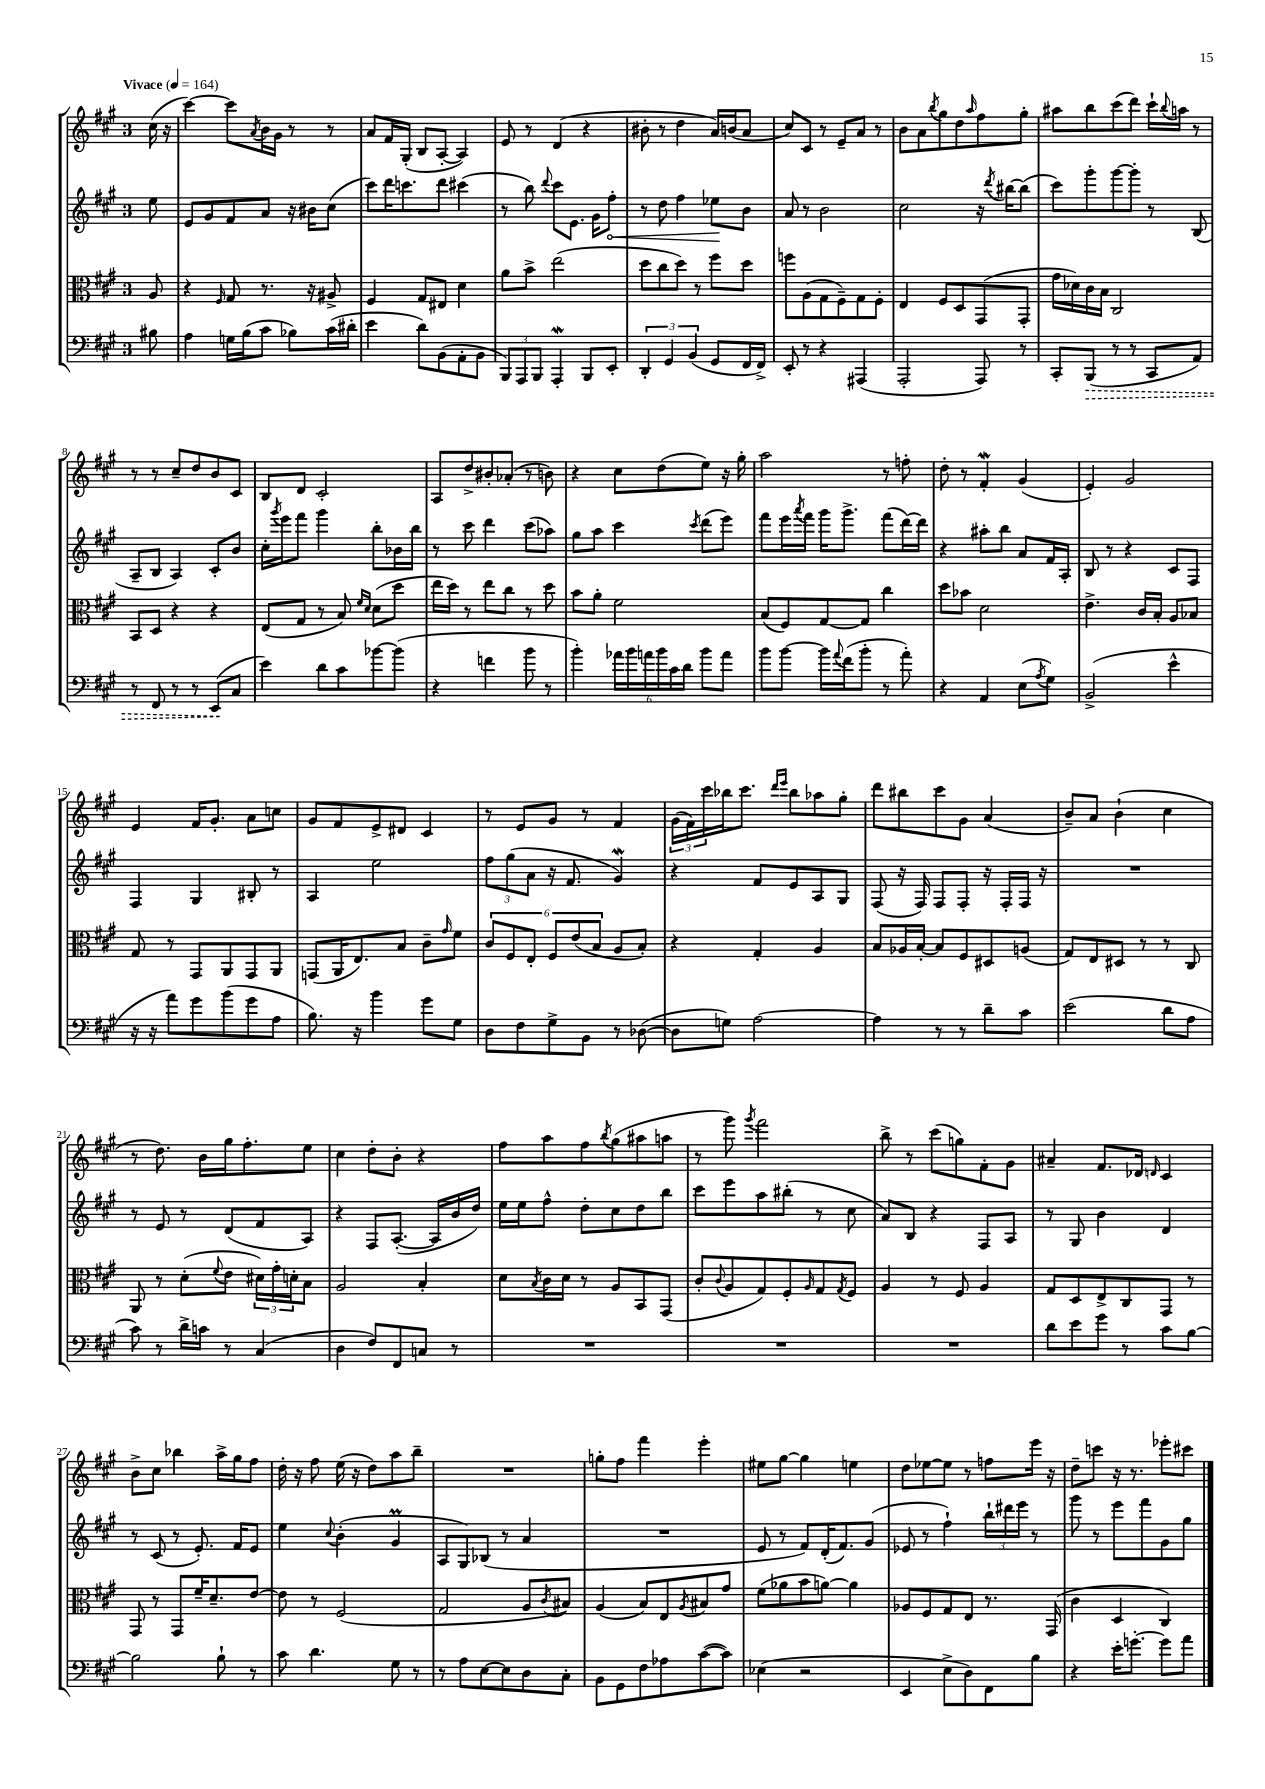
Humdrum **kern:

**kern	**dynam	**kern	**kern	**dynam	**kern
*part4	*part4	*part3	*part2	*part2	*part1
*staff4	*staff4	*staff3	*staff2	*staff2	*staff1
*clefF4	*	*clefC3	*clefG2	*	*clefG2
*k[f#c#g#]	*	*k[f#c#g#]	*k[f#c#g#]	*	*k[f#c#g#]
*M3/4	*	*M3/4	*M3/4	*	*M3/4
*MM164	*	*MM164	*MM164	*	*MM164
=	=	=	=	=	=
!	!	!	!	!	!LO:TX:a:B:t=Vivace
8B#X\	.	8A/	8ee\	.	(16cc#\
.	.	.	.	.	16r
=1	=1	=1	=1	=1	=1
4A\	.	4r	8e/L	.	[4ccc#\)
.	.	.	8g#/	.	.
.	.	16qqF#/	.	.	.
16Gn\LL	.	8G#/	8f#/	.	8ccc#\L]
(16B\J	.	.	.	.	.
.	.	.	.	.	8qa/
8c#\J	.	8.r	8a/J	.	16b\L
.	.	.	.	.	16g#\JJ
8B-X\L)	.	.	16r	.	8r
.	.	16r	16b#X\KL	.	.
(16c#\L	.	8A#X^/	(8cc#\J	.	8r
16d#X'\JJ	.	.	.	.	.
=2	=2	=2	=2	=2	=2
4e\	.	4F#/	8ccc#\L)	.	8a/L
.	.	.	16ddd\K	.	16f#/L
.	.	.	8.cccn\	.	(16G#'/JJ
8d\L)	.	8G#/L	.	.	8B/L
(8BB\	.	8E#X/J	8ddd\J	.	[8A'/J
8AA'\	.	4d\	(4ccc#X\	.	4A/])
8BB\J	.	.	.	.	.
=3	=3	=3	=3	=3	=3
12BBB/L)	.	8a\L	8r	.	8e/
12AAA/	.	.	.	.	.
.	.	8b^\J	8bb\)	.	8r
12BBB/J	.	.	.	.	.
.	.	.	8qqddd/	.	.
4AAAw'/	.	(2ee\	8ccc#\L	.	(4d/
.	.	.	8.e\J	.	.
8BBB/L	.	.	.	.	4r
.	.	.	16g#\KL	.	.
!	!	!	!	!LO:HP:b	!
8EE'/J	.	.	8ff#'\J	<	.
=4	=4	=4	=4	=4	=4
6DD'/	.	8dd\L	8r	.	8b#X'\
.	.	8cc#\	8dd\	.	8r
6GG#/	.	.	.	.	.
.	.	8dd\J)	4ff#\	.	4dd\
(6BB/	.	.	.	.	.
.	.	8r	.	.	.
8GG#/L	.	8ff#\L	8ee-X\L	.	16a/LL)
.	.	.	.	.	(16bn/J
16FF#/L	.	8dd\J	8b\J	[	8a/J
16FF#^/JJ)	.	.	.	.	.
=5	=5	=5	=5	=5	=5
8EE'/	.	8ffn\L	8a/	.	8cc#/L)
8r	.	(8A\	8r	.	8c#/J
4r	.	8G#\	2b\	.	8r
.	.	8F#~\)	.	.	8e~/L
(4AAA#X/	.	8G#\	.	.	8a/J
.	.	8F#'\J	.	.	8r
=6	=6	=6	=6	=6	=6
2AAA'/	.	4E/	2cc#\	.	8b\L
.	.	.	.	.	8a\
.	.	.	.	.	8qbb/
.	.	8F#/L	.	.	8gg#\
.	.	8D/	.	.	8dd\
.	.	.	.	.	16qqaa/
8AAA/)	.	(8GG#/	16r	.	8ff#\
.	.	.	8qddd/	.	.
.	.	.	[16bb#X\KL	.	.
8r	.	8GG#'/J	(8bb#\J]	.	8gg#'\J
=7	=7	=7	=7	=7	=7
8CC#'/L	.	16g#\LL	8ccc#\L)	.	8aa#X\L
.	.	16d-X\)	.	.	.
!	!LO:HP:b	!	!	!	!
(8BBB/J	>	16c#\	8ggg#'\	.	8bb\
.	.	16B\JJ	.	.	.
8r	.	2C#/	[8ggg#\	.	(8ccc#\
8r	.	.	8ggg#'\J]	.	8ddd\J)
8CC#/L	.	.	8r	.	16ccc#`\LL
.	.	.	.	.	8qqbb/
.	.	.	.	.	16aan\JJ
8AA/J)	.	.	(8B/	.	8r
!!LO:LB:g=z
=8	=8	=8	=8	=8	=8
8r	.	8BB/L	8A~/L	.	8r
8FF#/	.	8D/J	8B/J	.	8r
8r	.	4r	4A/)	.	8cc#~/L
8r	.	.	.	.	8dd/
(8EE/L	.	4r	8c#'/L	.	8b/
8C#/J	]	.	8b/J	.	8c#/J
=9	=9	=9	=9	=9	=9
4e\)	.	(8E/L	16cc#'\LL	.	8B/L
.	.	.	8qggg#/	.	.
.	.	.	16eee\J	.	.
.	.	8G#/J	8fff#\J	.	8d/J
8d\L	.	8r	4ggg#\	.	2c#'/
8c#\	.	8B/)	.	.	.
.	.	16qqf#/LL	.	.	.
.	.	16qqd/JJ	.	.	.
[8b-X\	.	(8d\L	8bb'\L	.	.
(8b-\J]	.	8dd\J	16b-X\L	.	.
.	.	.	16bb\JJ	.	.
=10	=10	=10	=10	=10	=10
4r	.	16ee\LL	8r	.	8A/L
.	.	16dd\JJ)	.	.	.
.	.	8r	8ccc#\	.	8dd^/
4fn\	.	8ee\L	4ddd\	.	8b#X'/
.	.	8cc#\J	.	.	(8a-X'/J
8b\	.	8r	(8ccc#\L	.	8r
8r	.	8dd\	8aa-X\J)	.	8bn\)
=11	=11	=11	=11	=11	=11
4b'\)	.	8b\L	8gg#\L	.	4r
.	.	8a'\J	8aa\J	.	.
24a-X\LL	.	2f#\	4ccc#\	.	8cc#\L
24b\	.	.	.	.	.
24an\	.	.	.	.	.
24b\	.	.	.	.	(8dd\
24c#\	.	.	.	.	.
24d\JJ	.	.	.	.	.
.	.	.	8qccc#/	.	.
8b\L	.	.	(8ddd\L	.	8ee\J)
8a\J	.	.	8eee\J)	.	16r
.	.	.	.	.	16gg#'\
=12	=12	=12	=12	=12	=12
8b\L	.	(8B/L	8fff#\L	.	2aa\
[8b\J	.	8F#/)	16eee\L	.	.
.	.	.	8qaaa/	.	.
.	.	.	16fff#\JJ	.	.
16b\LL]	.	[8G#/	16ggg#\KL	.	.
8qqa/	.	.	.	.	.
(16f#\J	.	.	8.ggg#^\J	.	.
8b'\J	.	8G#/J]	.	.	.
8r	.	4cc#\	(8fff#\L	.	8r
8a'\)	.	.	[16ddd\L)	.	8ffn'\
.	.	.	16ddd\JJ]	.	.
=13	=13	=13	=13	=13	=13
4r	.	8dd\L	4r	.	8dd'\
.	.	8b-X\J	.	.	8r
4AA/	.	2d\	8aa#X'\L	.	4f#W'/
.	.	.	8bb\J	.	.
(8E\L	.	.	8a/L	.	(4g#/
8qA/	.	.	.	.	.
8G#\J)	.	.	16f#/L	.	.
.	.	.	16A'/JJ	.	.
=14	=14	=14	=14	=14	=14
(2BB^/	.	4.e^\	8B/	.	4e'/)
.	.	.	8r	.	.
.	.	.	4r	.	2g#/
.	.	16c#/LL	.	.	.
.	.	16B'/JJ	.	.	.
4e^^\	.	8A/L	8c#/L	.	.
.	.	8B-X/J	8F#/J	.	.
!!LO:LB:g=z
=15	=15	=15	=15	=15	=15
16r	.	8G#/	4F#/	.	4e/
16r	.	.	.	.	.
8a\L)	.	8r	.	.	.
8g#\	.	8GG#/L	4G#/	.	16f#/KL
.	.	.	.	.	8.g#'/J
(8b\	.	8AA/	.	.	.
8g#\	.	8GG#/	8B#X'/	.	8a\L
8A\J	.	8AA/J	8r	.	8ccn\J
=16	=16	=16	=16	=16	=16
8.B\)	.	(8GGn/L	4A/	.	8g#/L
.	.	16AA/K	.	.	8f#/
16r	.	8.E/)	.	.	.
4b\	.	.	2ee\	.	8e^/
.	.	8B/J	.	.	8d#X/J
8g#\L	.	8c#~\L	.	.	4c#/
.	.	16qqg#/	.	.	.
8G#\J	.	8f#\J	.	.	.
=17	=17	=17	=17	=17	=17
8D\L	.	12c#/L	12ff#\L	.	8r
.	.	12F#/	(12gg#\	.	.
8F#\	.	.	.	.	8e/L
.	.	12E'/J	12a\J	.	.
8G#^\	.	12F#/L	16r	.	8g#/J
.	.	.	8.f#/	.	.
.	.	(12e/	.	.	.
8BB\J	.	.	.	.	8r
.	.	12B/J	.	.	.
8r	.	8A/L	4g#W/)	.	4f#/
([8D-X\	.	8B'/J)	.	.	.
=18	=18	=18	=18	=18	=18
8D-\L]	.	4r	4r	.	(24g#\LL
.	.	.	.	.	24f#\)
.	.	.	.	.	24ccc#\
8Gn\J)	.	.	.	.	16bb-X\J
.	.	.	.	.	8.ccc#\J
[2A\	.	4G#'/	8f#/L	.	.
.	.	.	.	.	16qqddd/LL
.	.	.	.	.	16qqeee/JJ
.	.	.	8e/	.	8bb-\L
.	.	4A/	8A/	.	8aa-X\
.	.	.	8G#/J	.	8gg#'\J
=19	=19	=19	=19	=19	=19
4A\]	.	8B/L	(8F#/	.	8ddd\L
.	.	16A-X/L	16r	.	8bb#X\
.	.	[16B'/JJ	16F#/)	.	.
8r	.	8B/L]	8F#/L	.	8ccc#\
8r	.	8F#/	8F#'/J	.	8g#\J
8d~\L	.	8D#X/	16r	.	(4a/
.	.	.	16F#'/LL	.	.
8c#\J	.	(8An/J	16F#/JJ	.	.
.	.	.	16r	.	.
=20	=20	=20	=20	=20	=20
(2e\	.	8G#/L)	2.r	.	8b~/L)
.	.	8E/	.	.	8a/J
.	.	8D#X/J	.	.	(4b`\
.	.	8r	.	.	.
8d\L	.	8r	.	.	4cc#\
8A\J	.	8C#/	.	.	.
!!LO:LB:g=z
=21	=21	=21	=21	=21	=21
8c#\)	.	8AA/	8r	.	8r
8r	.	8r	8e/	.	8.dd\)
16d^\LL	.	(8d'\L	8r	.	.
16cn\JJ	.	.	.	.	16b\LL
.	.	8qqf#/	.	.	.
8r	.	8e\J	(8d/L	.	16gg#\J
.	.	.	.	.	8.ff#'\
(4C#/	.	24d#X\LL)	8f#/	.	.
.	.	24g#'\	.	.	.
.	.	24dn'\J	.	.	.
.	.	8B\J	8A/J)	.	8ee\J
=22	=22	=22	=22	=22	=22
4D\	.	2A/	4r	.	4cc#\
8F#/L)	.	.	8F#/L	.	8dd'\L
8FF#/	.	.	([8.A'/J	.	8b'\J
8Cn/J	.	4B'/	.	.	4r
.	.	.	16A/LL]	.	.
8r	.	.	16b/	.	.
.	.	.	16dd/JJ)	.	.
=23	=23	=23	=23	=23	=23
2.r	.	8d\L	16ee\LL	.	8ff#\L
.	.	.	16ee\J	.	.
.	.	8qB/	.	.	.
.	.	16c#\L	8ff#^^\J	.	8aa\
.	.	16d\JJ	.	.	.
.	.	8r	8dd'\L	.	8ff#\
.	.	.	.	.	8qbb/
.	.	8A/L	8cc#\	.	(8gg#\
.	.	8BB/	8dd\	.	8aa#X\
.	.	(8GG#/J	8bb\J	.	8aan\J
=24	=24	=24	=24	=24	=24
2.r	.	8c#'/L	8ccc#\L	.	8r
.	.	8qqc#/	.	.	.
.	.	8A/	8eee\	.	8ggg#\)
.	.	.	.	.	8qggg#/
.	.	8G#/)	8aa\	.	2fff#\
.	.	8F#'/	(8bb#X'\J	.	.
.	.	16qqA/	.	.	.
.	.	8G#/	8r	.	.
.	.	8qG#/	.	.	.
.	.	8F#/J	8cc#\	.	.
=25	=25	=25	=25	=25	=25
2.r	.	4A/	8a/L)	.	8bb^\
.	.	.	8B/J	.	8r
.	.	8r	4r	.	(8ccc#\L
.	.	8F#/	.	.	8ggn\)
.	.	4A/	8F#/L	.	8f#'\
.	.	.	8A/J	.	8g#\J
=26	=26	=26	=26	=26	=26
8d\L	.	8G#/L	8r	.	4a#X~/
8e\	.	8D/	8G#/	.	.
8g#\J	.	8E^/	4b\	.	8.f#/L
8r	.	8C#/	.	.	.
.	.	.	.	.	16d-X/Jk
.	.	.	.	.	16qqdn/
8c#\L	.	8GG#/J	4d/	.	4c#/
[8B\J	.	8r	.	.	.
!!LO:LB:g=z
=27	=27	=27	=27	=27	=27
2B\]	.	8GG#/	8r	.	8b^\L
.	.	8r	(8c#/	.	8cc#\J
.	.	8GG#/L	8r	.	4bb-X\
.	.	16f#~/K	8.e'/)	.	.
.	.	8.d~/	.	.	.
8B`\	.	.	.	.	16aa^\LL
.	.	.	16f#/KL	.	16gg#\J
8r	.	[8e/J	8e/J	.	8ff#\J
=28	=28	=28	=28	=28	=28
8c#\	.	8e\]	4ee\	.	16dd'\
.	.	.	.	.	16r
4.d\	.	8r	.	.	8ff#\
.	.	.	8qqcc#/	.	.
.	.	(2F#/	(4b'\	.	(16ee\
.	.	.	.	.	16r
.	.	.	.	.	8dd\L)
8G#\	.	.	4g#m/	.	8aa\
8r	.	.	.	.	8bb~\J
=29	=29	=29	=29	=29	=29
8r	.	2G#/	8A/L	.	2.r
8A\L	.	.	8G#/)	.	.
[8E\	.	.	(8B-X/J	.	.
8E\]	.	.	8r	.	.
8D\	.	8A/L	4a/	.	.
.	.	8qc#/	.	.	.
8C#'\J	.	8B#X/J)	.	.	.
=30	=30	=30	=30	=30	=30
8BB\L	.	(4A/	2.r	.	8ggn'\L
8GG#\	.	.	.	.	8ff#\J
8F#\	.	8B/L)	.	.	4fff#\
8A-X\	.	8E/	.	.	.
.	.	8qA/	.	.	.
([8c#\	.	8B#X/	.	.	4eee'\
8c#\J])	.	8g#/J	.	.	.
=31	=31	=31	=31	=31	=31
(4E-X\	.	(8f#\L	8e/	.	8ee#X\L
.	.	8a-X\	8r	.	[8gg#\J
2r	.	8b\	8f#/L)	.	4gg#\]
.	.	[8an\J)	(16d'/K	.	.
.	.	.	8.f#/)	.	.
.	.	4a\]	.	.	4een\
.	.	.	(8g#/J	.	.
=32	=32	=32	=32	=32	=32
4EE/	.	8A-X/L	8e-X/	.	8dd\L
.	.	8F#/	8r	.	[8ee-X\
8E^\L	.	8G#/	4ff#`\)	.	8ee-\J]
8D\)	.	8E/J	.	.	8r
8FF#\	.	8.r	24bb`\LL	.	8ffn\L
.	.	.	24ddd#X\	.	.
.	.	.	24eee\JJ	.	.
8B\J	.	.	8r	.	16eee\Jk
.	.	(16GG#/	.	.	16r
=33	=33	=33	=33	=33	=33
4r	.	4c#\	8ggg#\	.	8dd~\L
.	.	.	8r	.	8cccn\J
16e'\KL	.	4D/	8eee\L	.	16r
[8.gn'\J	.	.	.	.	8.r
.	.	.	8fff#\	.	.
8g\L]	.	4C#/)	8g#\	.	8eee-X'\L
8a\J	.	.	8gg#\J	.	8ccc#X\J
==	==	==	==	==	==
*-	*-	*-	*-	*-	*-
